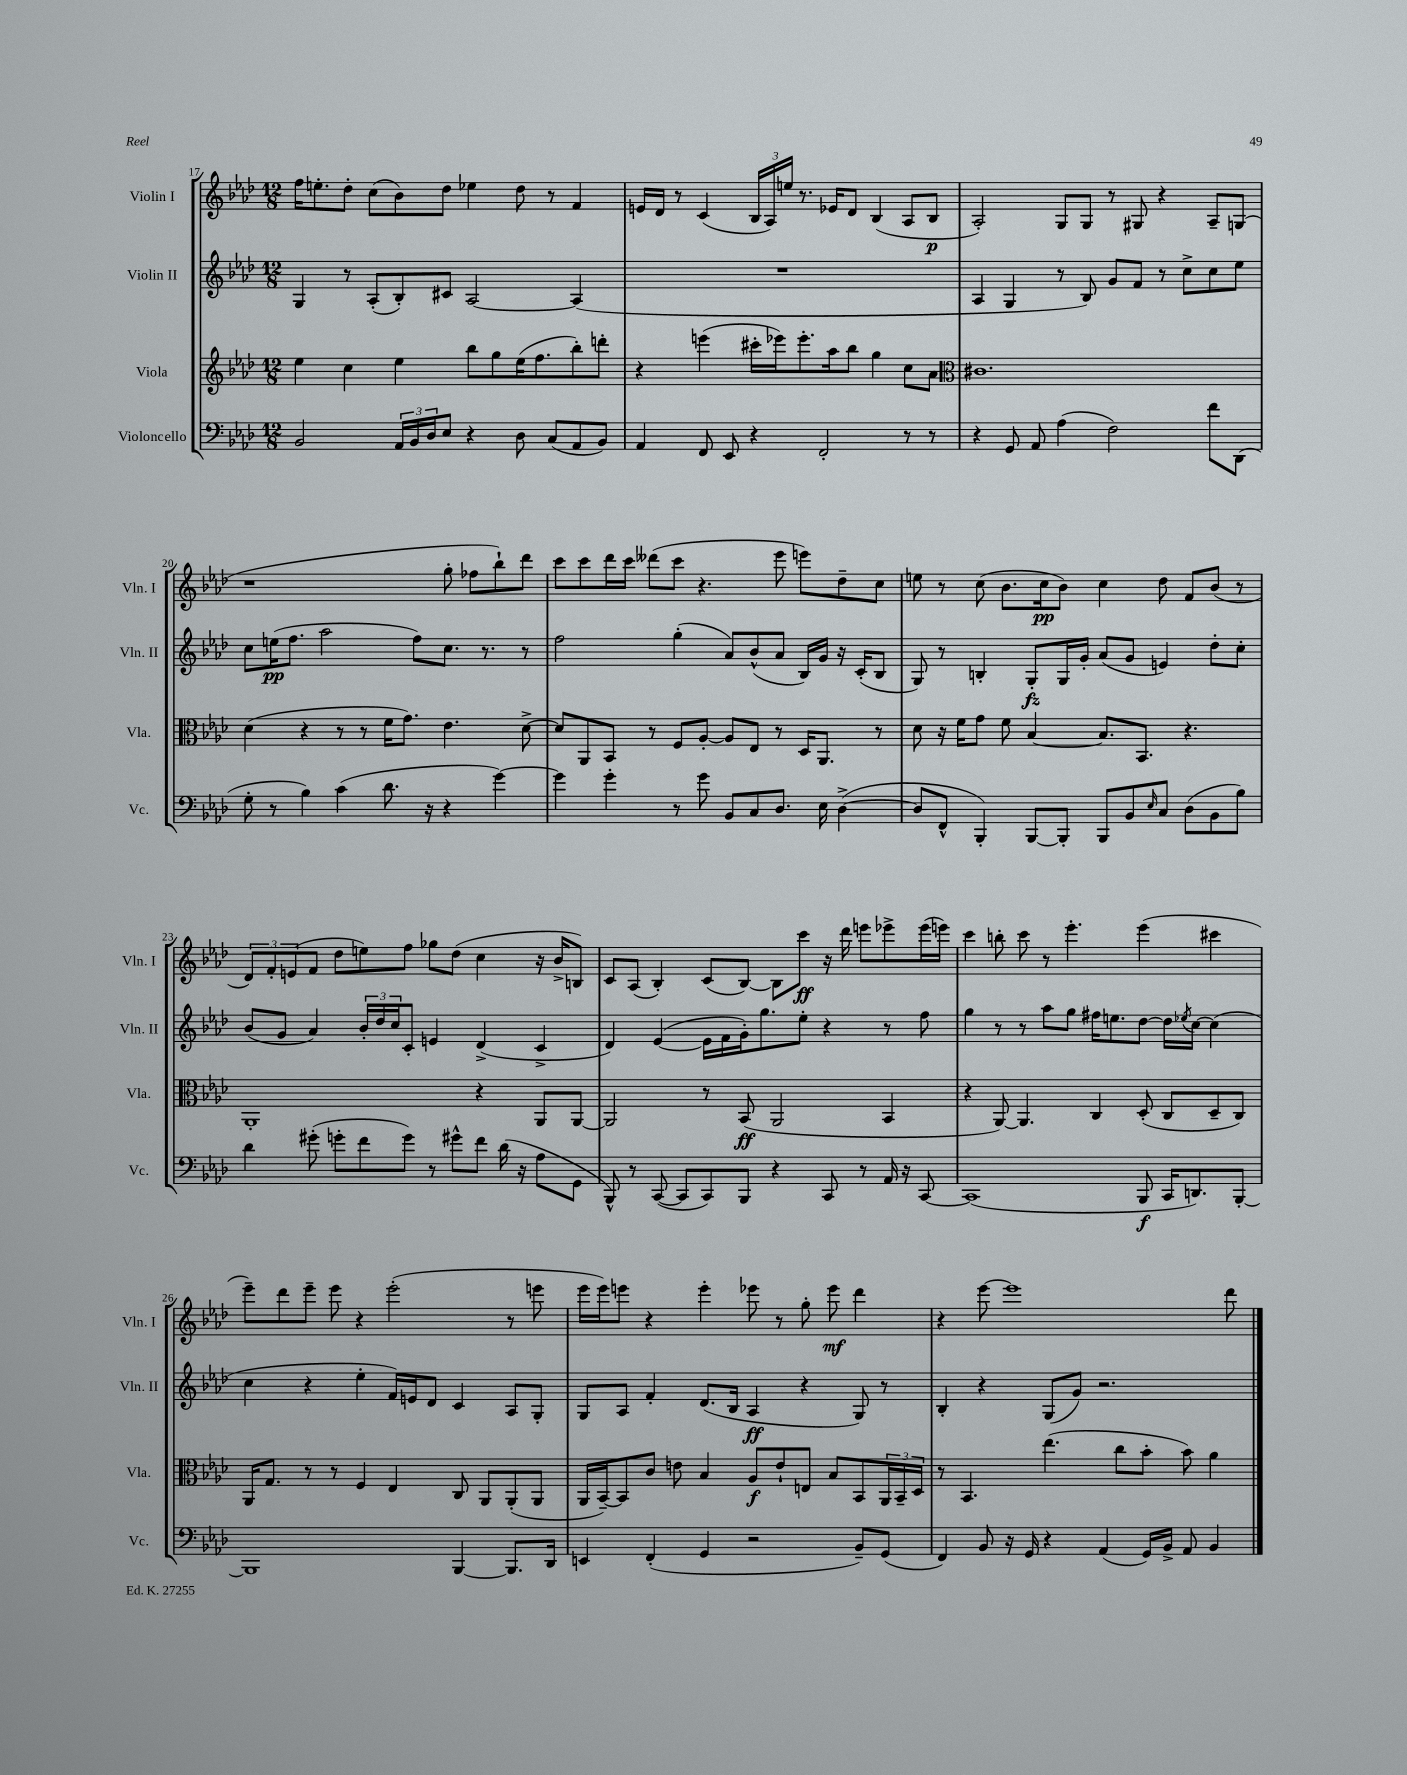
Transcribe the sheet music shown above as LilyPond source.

<<
\new StaffGroup <<
\new Staff = "s0" \with { instrumentName = "Violin I" shortInstrumentName = "Vln. I" } {
    \clef treble \key aes \major \numericTimeSignature \time 12/8
    f''16 e''8.-. des''8-. c''8( bes'8) des''8 ees''4 des''8 r8 f'4 |
    e'16 des'16 r8 c'4( \tuplet 3/2 { bes16 aes16) e''16 } r8. ees'16 des'8 bes4( aes8 bes8\p |
    aes2-.) g8 g8 r8 gis8 r4 aes8-- g8( |
    r1 g''8-. fes''8 bes''8-!) des'''8 |
    c'''8 c'''8 des'''16 c'''16 deses'''8( c'''8 r4. ees'''8 e'''8) des''8-- c''8 |
    e''8 r8 c''8( bes'8. c''16\pp bes'8) c''4 des''8 f'8 bes'8( r8 |
    \tuplet 3/2 { des'8) f'8-. e'8( } f'8 des''8 e''8) f''8 ges''8 des''8( c''4 r16 bes'16-> b8) |
    c'8 aes8( bes4-.) c'8( bes8~) bes8 c'''8\ff r16 des'''16 e'''8 ees'''8-> ees'''16( e'''16) |
    c'''4 b''8-. c'''8 r8 ees'''4.-. ees'''4( cis'''4 |
    ees'''8--) des'''8 ees'''8-- ees'''8 r4 ees'''2-.( r8 e'''8 |
    ees'''16 ees'''16) e'''8 r4 e'''4-. ees'''8 r8 g''8-. ees'''8\mf des'''4 |
    r4 ees'''8~ ees'''1 des'''8 \bar "|." |
}
\new Staff = "s1" \with { instrumentName = "Violin II" shortInstrumentName = "Vln. II" } {
    \clef treble \key aes \major \numericTimeSignature \time 12/8
    g4 r8 aes8-.( bes8-.) cis'8 aes2~ aes4( |
    R1. |
    aes4 g4 r8 bes8) g'8 f'8 r8 c''8-> c''8 ees''8 |
    c''8 e''16\pp( f''8. aes''2 f''8) c''8. r8. r8 |
    f''2 g''4-.( aes'8) bes'8-^( aes'8 bes16) g'16 r16 c'16-.( bes8 |
    g8) r8 b4-. g8-.\fz g16 g'16-. aes'8( g'8 e'4) des''8-. c''8-. |
    bes'8( g'8 aes'4) \tuplet 3/2 { bes'16-. des''16 c''16 } c'8-. e'4 des'4->( c'4-> |
    des'4) ees'4~( ees'16 f'16 g'16-.) g''8. ees''8-. r4 r8 f''8 |
    g''4 r8 r8 aes''8 g''8 fis''16 e''8. des''8~ des''16 \acciaccatura { ees''8 } c''16~ c''4( |
    c''4 r4 ees''4-. f'16) e'16 des'8 c'4 aes8 g8-. |
    g8 aes8 f'4-. des'8.( bes16 aes4\ff r4 g8) r8 |
    bes4-. r4 g8( g'8) r2. \bar "|." |
}
\new Staff = "s2" \with { instrumentName = "Viola" shortInstrumentName = "Vla." } {
    \clef treble \key aes \major \numericTimeSignature \time 12/8
    ees''4 c''4 ees''4 bes''8 g''8 ees''16( f''8. bes''8-.) d'''8-. |
    r4 e'''4( cis'''16-. ees'''16) ees'''8.-. aes''16 bes''8 g''4 c''8 aes'8 |
    \clef alto cis'1. |
    des'4( r4 r8 r8 f'16 g'8.) ees'4. des'8~-> |
    des'8 aes,8 bes,8 r8 f8 aes8~-. aes8 ees8 r8 des16 aes,8. r8 |
    des'8 r16 f'16 g'8 f'8 bes4~ bes8. bes,8. r4. |
    aes,1-. r4 aes,8 aes,8~ |
    aes,2 r8 bes,8\ff( aes,2 bes,4 |
    r4 aes,8~) aes,4. c4 des8-.( c8 des8-- c8) |
    aes,16 g8. r8 r8 f4 ees4 c8 aes,8 aes,8-.( aes,8 |
    aes,16 bes,16~--) bes,8 c'8 e'8 bes4 aes8\f e'8-! e8 bes8 bes,8 \tuplet 3/2 { aes,16 bes,16-- des16 } |
    r8 bes,4. ees''4.( c''8 bes'8-. bes'8) aes'4 \bar "|." |
}
\new Staff = "s3" \with { instrumentName = "Violoncello" shortInstrumentName = "Vc." } {
    \clef bass \key aes \major \numericTimeSignature \time 12/8
    bes,2 \tuplet 3/2 { aes,16 bes,16 des16 } ees8 r4 des8 c8( aes,8 bes,8) |
    aes,4 f,8 ees,8 r4 f,2-. r8 r8 |
    r4 g,8 aes,8 aes4( f2) f'8 des,8( |
    g8-. r8 bes4) c'4( des'8. r16 r4 g'4~) |
    g'4 g'4-. r8 g'8 bes,8 c8 des8. ees16 des4~->( |
    des8 f,8-^ bes,,4-.) bes,,8~ bes,,8-. bes,,8 bes,8 \grace { ees16 } c8 des8( bes,8 bes8) |
    des'4 gis'8-.( g'8-. f'8 g'8) r8 gis'8-^ f'8 des'16( r16 aes8 g,8 |
    bes,,8-^) r8 c,8~( c,8 c,8) bes,,8 r4 c,8 r8 aes,16 r16 c,8~ |
    c,1( bes,,8\f c,16 d,8.) bes,,8~-. |
    bes,,1 bes,,4~ bes,,8. des,16 |
    e,4 f,4-.( g,4 r2 bes,8--) g,8( |
    f,4) bes,8 r16 g,16 r4 aes,4( g,16) bes,16-> aes,8 bes,4 \bar "|." |
}
>>
>>
\layout { \context { \Score currentBarNumber = #17 } }
